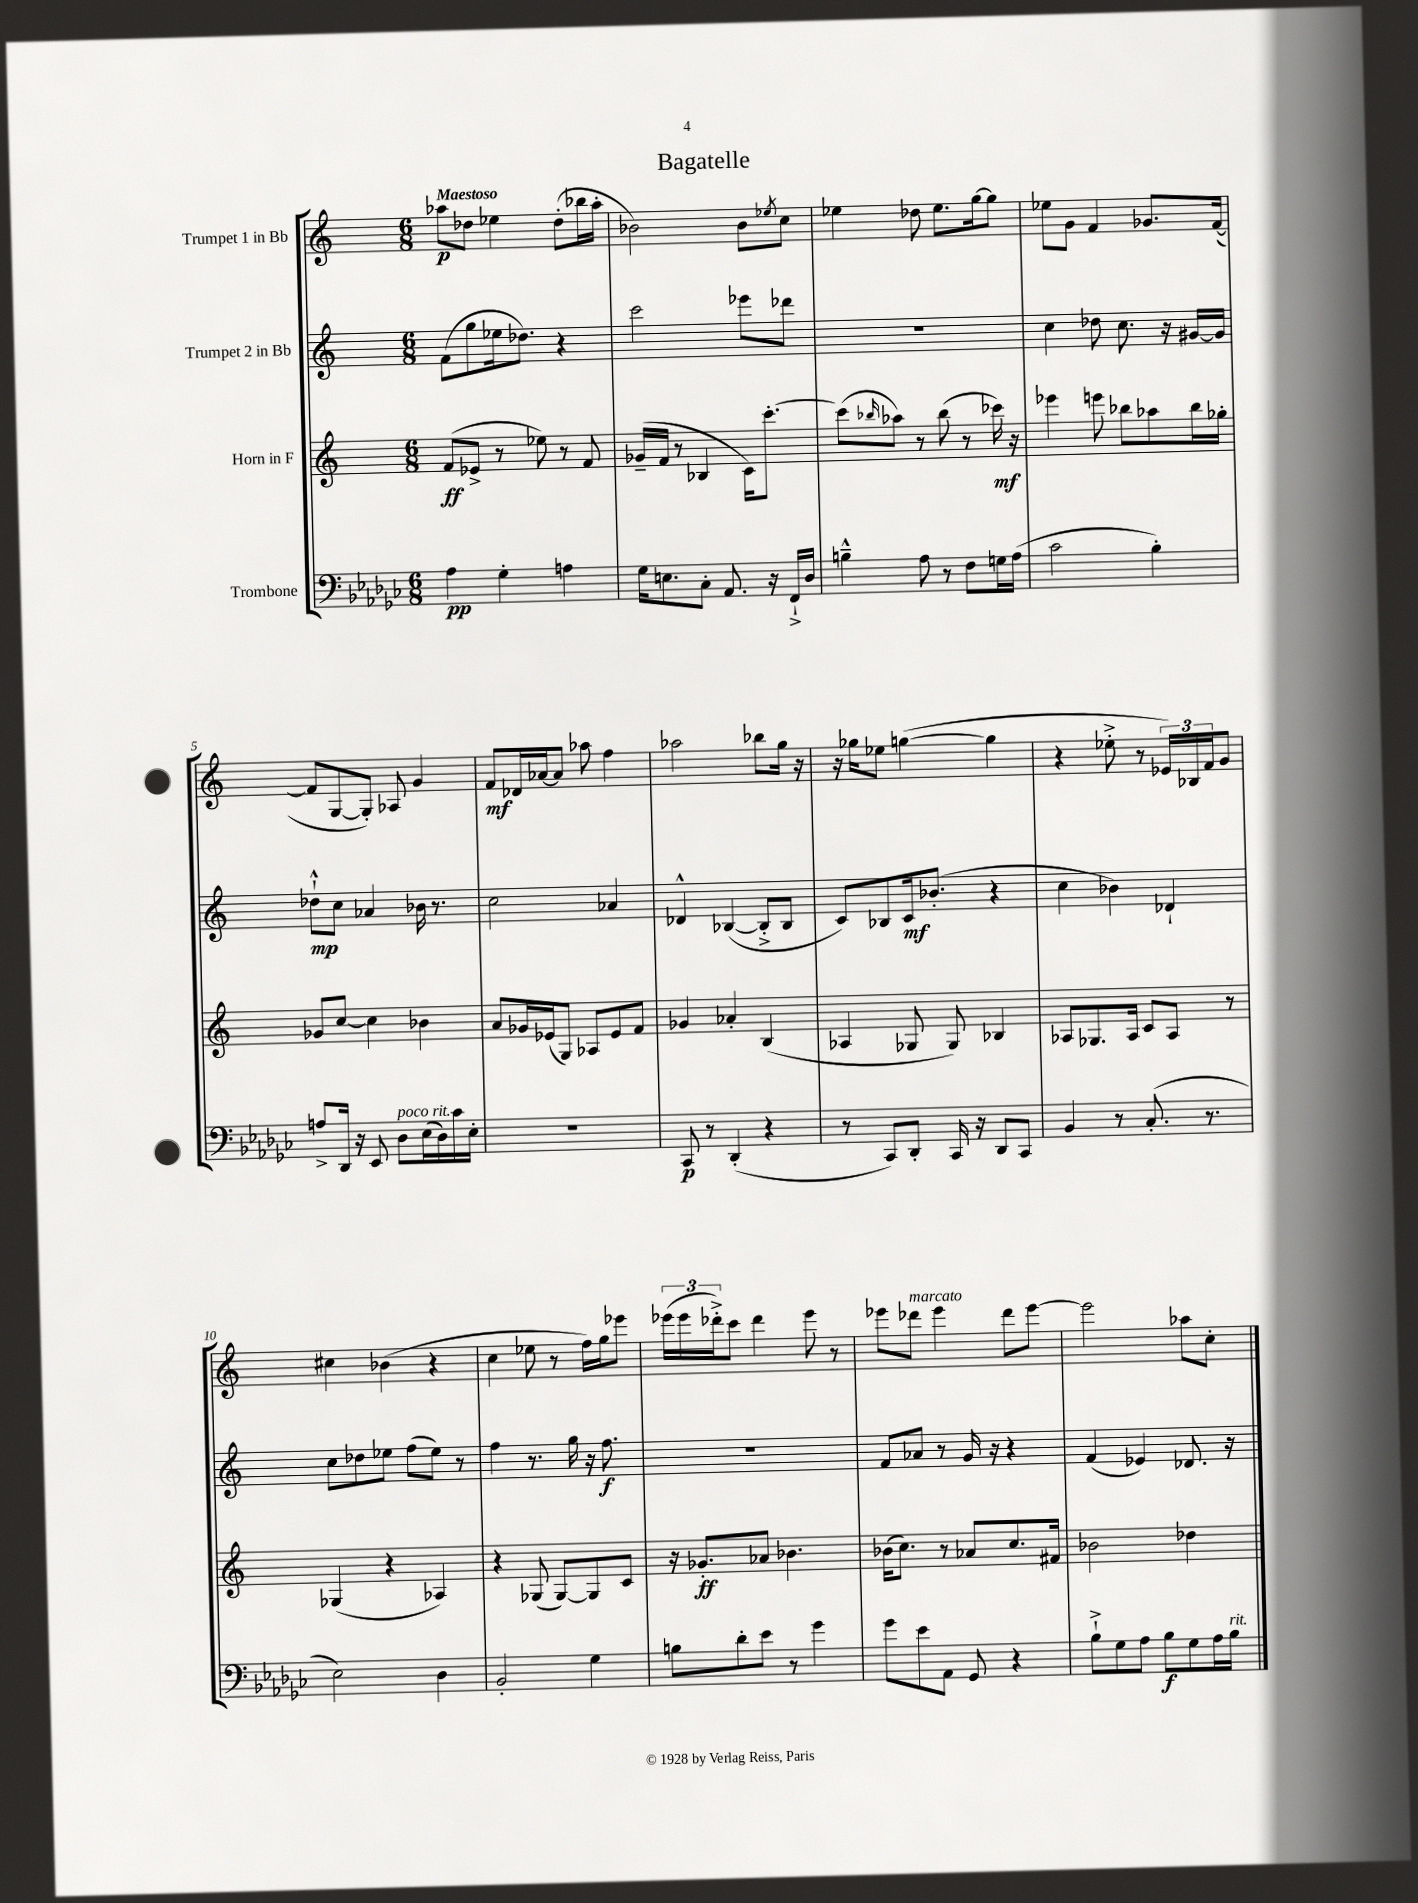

**kern	**kern	**kern	**kern
*staff4	*staff3	*staff2	*staff1
*clefF4	*clefG2	*clefG2	*clefG2
*k[b-e-a-d-g-c-]	*k[]	*k[]	*k[]
*M6/8	*M6/8	*M6/8	*M6/8
4A-	(8f	(8f	8aa-
.	8e-^	8gg	8dd-
4G-'	8r	16ee-	4ee-
.	.	8.dd-)	.
.	8ee-)	.	.
4A	8r	4r	(8dd-'
.	8f	.	16bb-
.	.	.	16aa-'
=	=	=	=
16G-	(16g-~	2ccc	2b-)
8.E	16f	.	.
.	8r	.	.
8C-'	4B-	.	.
8.AA-	.	.	.
.	16c)	8eee-	8b-
16r	[8.ccc'	.	.
.	.	.	8qee-
16FF`^	.	8ddd-	8cc
16D-	.	.	.
=	=	=	=
4B~^^	(8ccc]	2.r	4ee-
.	16qqbb-	.	.
.	8aa-)	.	.
8A-	8r	.	8dd-
8r	(8bb-	.	8.ee-
8F	8r	.	.
.	.	.	[16gg
16G	16ccc-)	.	8gg]
(16A-	16r	.	.
=	=	=	=
2c-	4eee-	4cc	8ee-
.	.	.	8g
.	8eee	8dd-	4f
.	8bb-	8.cc	.
4B-')	8aa-	.	8.g-
.	.	16r	.
.	16bb-	[16g#	.
.	16gg-'	16g#]	([16f
=	=	=	=
8A^	8g-	8dd-`^^	8f]
16DD-	[8cc	8cc	[8G
16r	.	.	.
8EE-	4cc]	4a-	8G'])
8D-	.	.	8A-
(16E-	4b-	16b-	4g
16D-)	.	8.r	.
16c-	.	.	.
16E-'	.	.	.
=	=	=	=
2.r	8a	2cc	8f
.	16g-	.	16d-
.	(16e-	.	[16a-
.	8G)	.	8a-]
.	8A-	.	8aa-
.	8e-	4a-	4ff
.	8f	.	.
=	=	=	=
8CC-	4g-	4d-^^	2aa-
8r	.	.	.
(4DD-'	4a-'	([4B-	.
4r	(4B	8B-'^]	8bb-
.	.	8B-	16gg
.	.	.	16r
=	=	=	=
8r	4A-	8c)	16r
.	.	.	16gg-
8CC-)	.	8B-	8ee-
8DD-'	8G-	16c	([4gg
.	.	(8.b-'	.
16CC-	8G-)	.	.
16r	.	.	.
8DD-	4B-	4r	4gg]
8CC-	.	.	.
=	=	=	=
4BB-	8A-	4cc	4r
.	8.G-	.	.
8r	.	4b-)	8ee-'^
.	16A-	.	.
(8.C-'	8c	.	8r
.	8A-	4d-`	24e-)
.	.	.	24B-
8.r	.	.	.
.	.	.	24f
.	8r	.	8g
=	=	=	=
2E-)	(4G-	8cc	4cc#
.	.	8dd-	.
.	4r	8ee-	(4b-
.	.	(8ff	.
4D-	4A-)	8ee-)	4r
.	.	8r	.
=	=	=	=
2BB-'	4r	4ff	4cc
.	(8G-	8.r	8ee-
.	[8G-)	.	8r
.	.	16gg	.
4G-	8G-]	16r	16ff)
.	.	8.ff	16gg
.	8c	.	8eee-
=	=	=	=
8B	16r	2.r	(24eee-
.	.	.	24eee-
.	8.g-'	.	.
.	.	.	24ddd-'^)
8d-'	.	.	8ccc
8e-	8a-	.	4ddd-
8r	4.b-	.	.
4g-	.	.	8eee-
.	.	.	8r
=	=	=	=
8g-	(16b-	8f	8eee-
.	8.cc)	.	.
8e-	.	8a-	8ddd-
8AA-	8r	8r	4eee-
8GG-	8a-	16g	.
.	.	16r	.
4r	8.cc	4r	8ddd-
.	.	.	[8eee-
.	16f#	.	.
=	=	=	=
8B-`^	2b-	(4f	2eee-]
8G-	.	.	.
8A-	.	4e-)	.
8B-	.	.	.
8G-	4dd-	8.d-	8aa-
16A-	.	.	8cc'
16B-	.	16r	.
==	==	==	==
*-	*-	*-	*-
